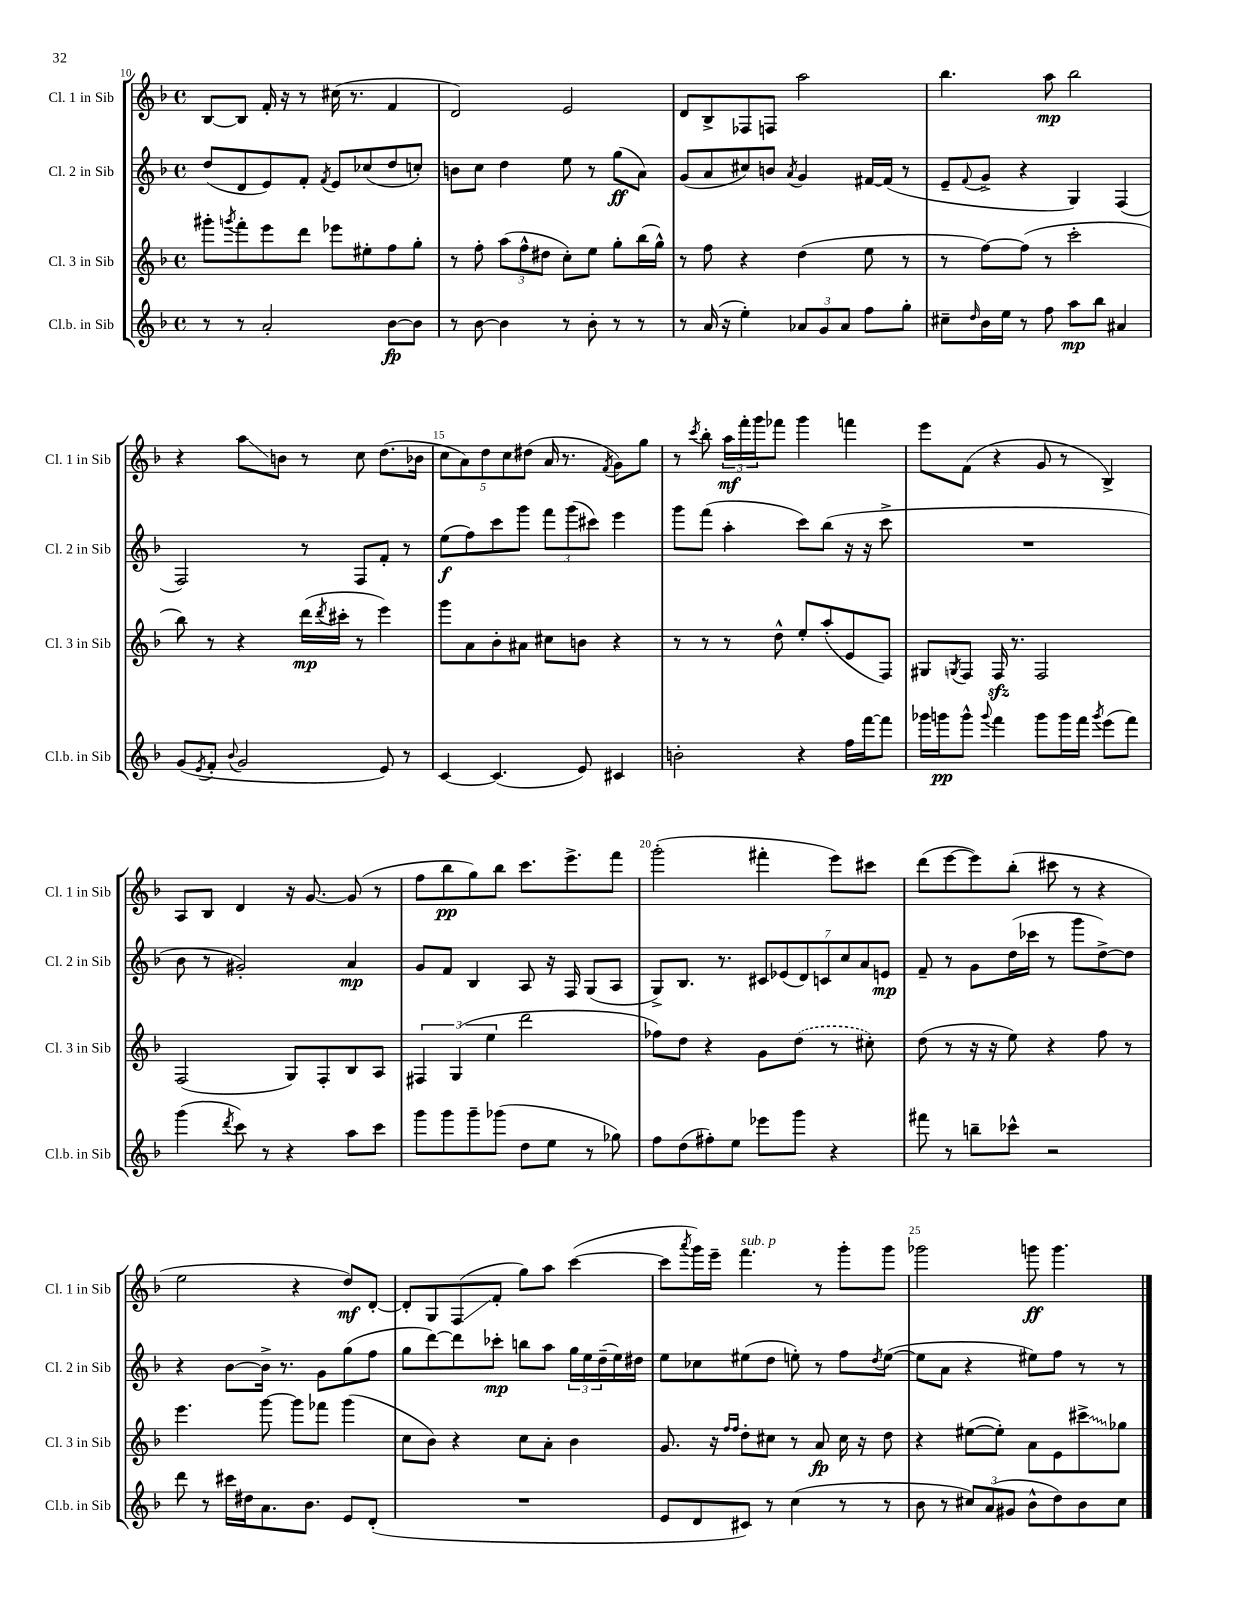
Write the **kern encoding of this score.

**kern	**kern	**kern	**kern
*staff4	*staff3	*staff2	*staff1
*clefG2	*clefG2	*clefG2	*clefG2
*k[b-]	*k[b-]	*k[b-]	*k[b-]
*M4/4	*M4/4	*M4/4	*M4/4
*met(c)	*met(c)	*met(c)	*met(c)
8r	8ggg#'	(8dd	[8B-
.	8qggg	.	.
8r	8fff'	8d	8B-]
2a'	8eee	8e)	16f'
.	.	.	16r
.	8ddd	8f'	8r
.	.	8qf	.
.	8eee-	8e	(16cc#
.	.	.	8.r
.	8ee#'	(8cc-	.
[8b-	8ff	8dd	4f
8b-]	8gg'	8cc')	.
=	=	=	=
8r	8r	8b	2d)
[8b-	8ff'	8cc	.
4b-]	(12aa	4dd	.
.	12ff^^	.	.
.	12dd#	.	.
8r	8cc')	8ee	2e
8b-'	8ee	8r	.
8r	8gg'	(8gg	.
8r	(16bb-	8a)	.
.	16gg^^)	.	.
=	=	=	=
8r	8r	(8g	8d
(16a	8ff	8a	8B-^
16r	.	.	.
4ee')	4r	8cc#)	8F-
.	.	8b	8F
.	.	8qa	.
12a-	(4dd	4g	2aa
12g	.	.	.
12a-	.	.	.
8ff	8ee	[16f#	.
.	.	(16f#]	.
8gg'	8r	8r	.
=	=	=	=
8cc#~	8r	8e~	4.bb-
16qqdd	.	8qqf	.
16b-	[8ff)	8g^	.
16ee	.	.	.
8r	(8ff]	4r	.
8ff	8r	.	8aa
8aa	2ccc'	4G)	2bb-
8bb-	.	.	.
4a#	.	(4F	.
=	=	=	=
(8g	8bb-)	2F)	4r
8qe	.	.	.
8f'	8r	.	.
8qqb-	.	.	.
2g	4r	.	8aa
.	.	.	8b
.	(16ddd	8r	8r
.	8qddd	.	.
.	16ccc#'	.	.
.	8r	8F	8cc
8e)	4eee)	8f'	(8.dd
8r	.	8r	.
.	.	.	16b-
=	=	=	=
[4c	8ggg	(8ee	10cc
.	.	.	10a)
.	8a	8ff)	.
.	.	.	10dd
(4.c]	8b-'	8ccc	.
.	.	.	10cc
.	8a#	8ggg	.
.	.	.	(10dd#
.	8cc#	12fff	16a
.	.	.	8.r
.	.	(12ggg	.
8e)	8b	.	.
.	.	12ccc#)	.
.	.	.	8qf
4c#	4r	4eee	8g)
.	.	.	8gg
=	=	=	=
2b'	8r	8ggg	8r
.	.	.	8qccc
.	8r	(8fff	8bb-'
.	8r	4aa'	24aa
.	.	.	24fff'
.	.	.	24ggg
.	8dd^^	.	8fff-
4r	8ee'	8ccc)	4ggg
.	(8aa'	(8bb-	.
16ff	8e	16r	4fff
[16fff	.	16r	.
8fff]	8F)	8ccc^	.
=	=	=	=
16ggg-	8G#	1r	8eee
16ggg	.	.	.
.	8qG	.	.
8ggg^^	8F	.	(8f
8qqggg	.	.	.
4fff	16F	.	4r
.	8.r	.	.
8ggg	2F	.	8g
16ggg	.	.	8r
16fff	.	.	.
8qggg	.	.	.
(8eee	.	.	4B-^)
8fff)	.	.	.
=	=	=	=
(4ggg	(2F	8b-	8A
.	.	8r	8B-
8qddd	.	.	.
8ccc)	.	2g#')	4d
8r	.	.	.
4r	8G)	.	16r
.	.	.	[8.g
.	8F'	.	.
8aa	8B-	4a	(8g]
8ccc	8A	.	8r
=	=	=	=
8ggg	6F#	8g	8ff
8ggg	.	8f	8bb-
.	(6G	.	.
8ggg~	.	4B-	8gg)
.	6ee	.	.
(8ggg-	.	.	8bb-
8dd	2ddd	8A	8.ccc
8ee	.	16r	.
.	.	16F	8.eee^
8r	.	(8G	.
8gg-)	.	8A	8fff
=	=	=	=
8ff	8ff-)	8G^)	(2ggg'
(8dd	8dd	8.B-	.
8ff#')	4r	.	.
.	.	8.r	.
8ee	.	.	.
8eee-	8g	14c#	4fff#'
.	.	(14e-	.
8ggg	(8dd	.	.
.	.	14d)	.
.	.	14c	.
4r	8r	.	8eee)
.	.	14cc	.
.	.	14a	.
.	8cc#')	.	8ccc#
.	.	14e	.
=	=	=	=
8fff#	(8dd	8f~	(8ddd
8r	8r	8r	[8eee
8bb~	16r	8g	8eee])
.	16r	.	.
8ccc-^^	8ee)	(16dd	(8bb-'
.	.	16ccc-	.
2r	4r	8r	8ccc#
.	.	8ggg	8r
.	8ff	[8dd^)	4r
.	8r	8dd]	.
=	=	=	=
8ddd	4.eee	4r	2ee
8r	.	.	.
16ccc#	.	[8b-	.
16dd#	.	.	.
8.a	[8ggg	16b-^]	.
.	.	8.r	.
.	8ggg]	.	4r
8.b-	.	.	.
.	8fff-	8g	.
8e	(4ggg	(8gg	8dd)
(8d'	.	8ff	[8d'
=	=	=	=
1r	8cc	8gg	8d']
.	8b-)	[8ddd)	8G
.	4r	8ddd]	(8F
.	.	8ccc-'	8f'
.	8cc	8bb	8gg)
.	8a'	8aa	8aa
.	4b-	24gg	([4ccc
.	.	24ee	.
.	.	(24dd~	.
.	.	16ee)	.
.	.	16dd#	.
=	=	=	=
8e	8.g	8ee	8ccc]
.	.	.	8qaaa
8d	.	8cc-	16ggg)
.	16r	.	16eee~
.	16qqff	.	.
.	16qqff	.	.
8c#)	8dd'	(8ee#	4.fff
8r	8cc#	8dd	.
(4cc	8r	8ee')	.
.	8a	8r	8r
8r	16cc#	8ff	8ggg'
.	16r	.	.
.	.	8qdd	.
8r	8dd	([8ee	8ggg
=	=	=	=
8b-	4r	8ee]	2ggg-
8r	.	8a	.
12cc#)	([8ee#	4r	.
(12a	.	.	.
.	8ee#'])	.	.
12g#	.	.	.
8b-^^	8a	8ee#)	8ggg
8dd)	8e	8ff	4.ggg
8b-	8ccc#^	8r	.
8cc#	8gg-	8r	.
==	==	==	==
*-	*-	*-	*-
